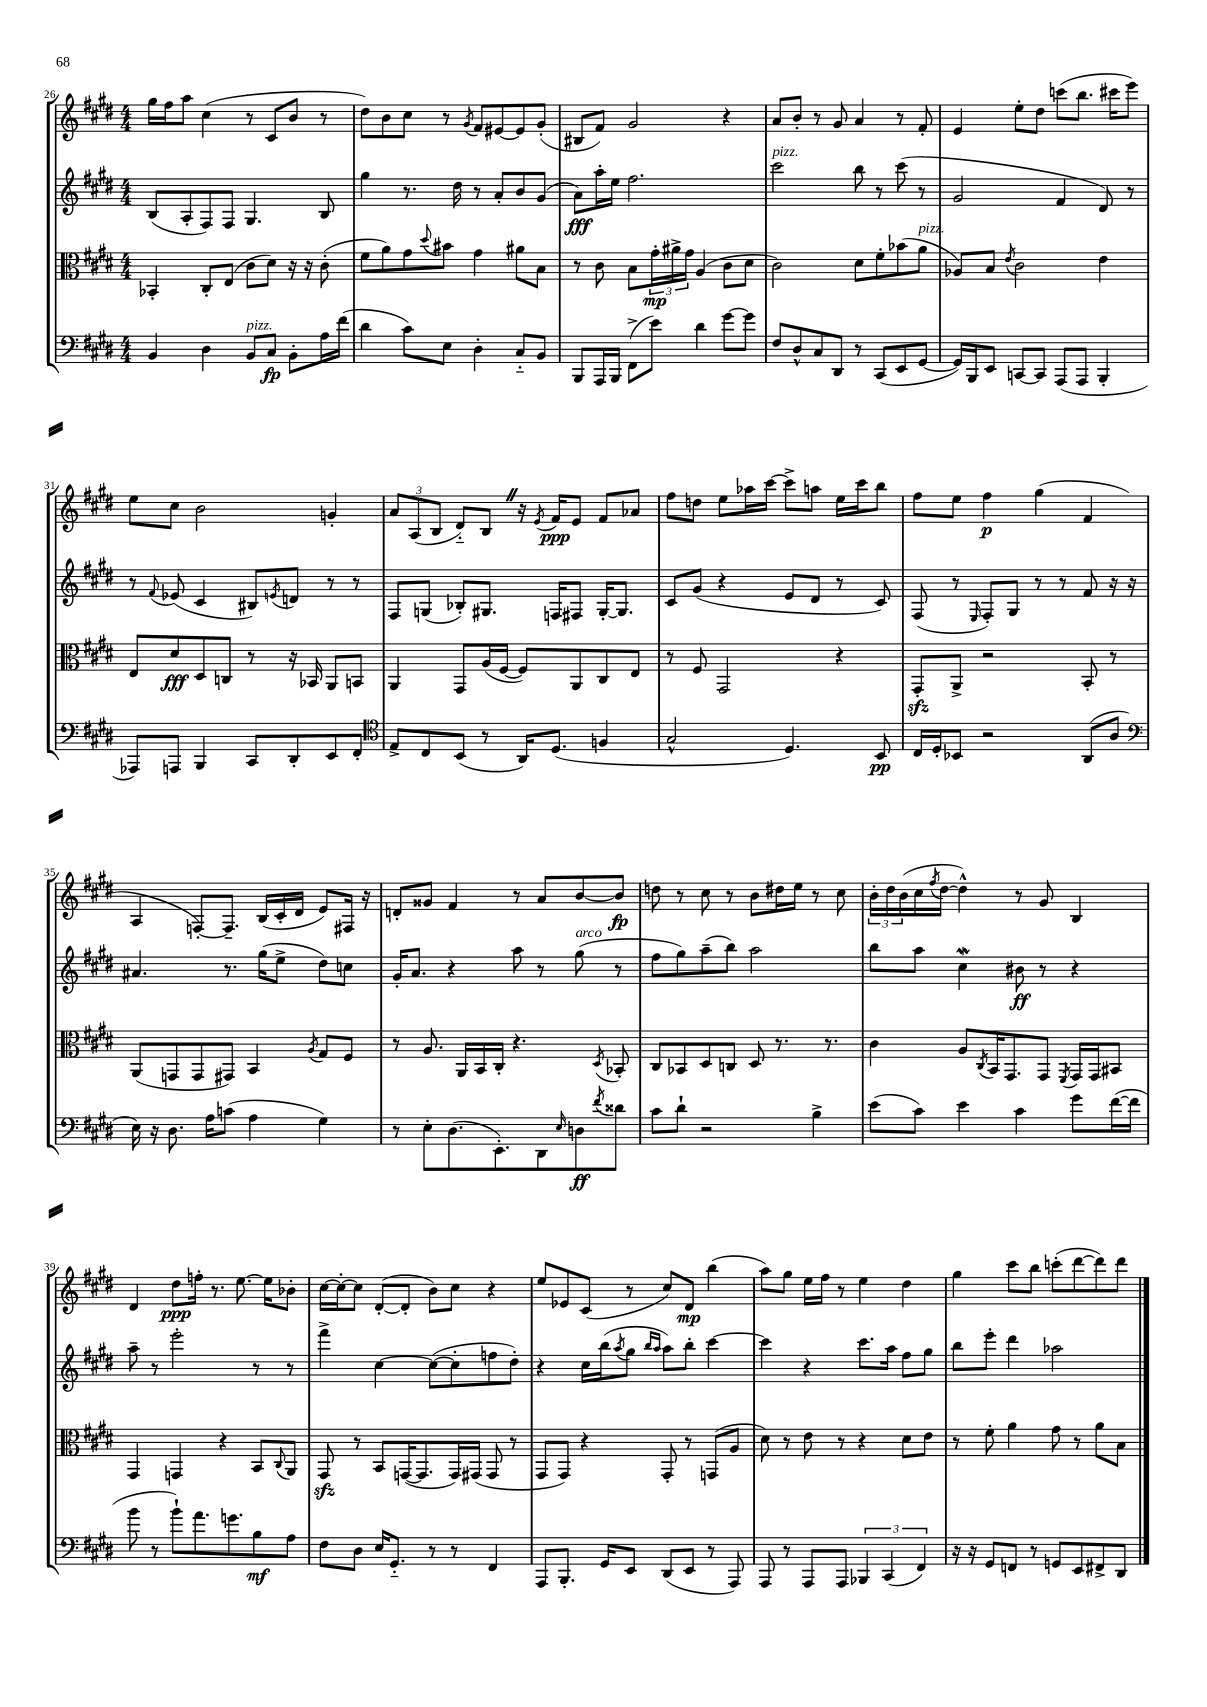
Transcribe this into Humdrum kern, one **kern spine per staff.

**kern	**kern	**kern	**kern
*staff4	*staff3	*staff2	*staff1
*clefF4	*clefC3	*clefG2	*clefG2
*k[f#c#g#d#]	*k[f#c#g#d#]	*k[f#c#g#d#]	*k[f#c#g#d#]
*M4/4	*M4/4	*M4/4	*M4/4
4BB	4BB-'	(8B	16gg#
.	.	.	16ff#
.	.	8A'	8aa
4D#	8C#'	8F#)	(4cc#
.	(8E	8F#	.
8BB	8c#	4.G#	8r
8C#	8d#)	.	8c#
8BB'	16r	.	8b
.	16r	.	.
16A	(8c#'	8B	8r
(16f#	.	.	.
=	=	=	=
4d#	8f#	4gg#	8dd#)
.	8a)	.	8b
8c#)	8g#	8.r	8cc#
.	8qqdd#	.	.
8E	8b#	.	8r
.	.	16dd#	.
.	.	.	8qg#
4D#'	4g#	8r	8f#
.	.	8a'	[8e#
8C#'~	8a#	8b	8e#]
8BB	8B	(8g#	(8g#'
=	=	=	=
8BBB	8r	8a)	8B#
16AAA	8c#	16aa'	8f#)
16BBB	.	16ee	.
(8FF#^	8B	2.ff#	2g#
8e)	24g#'	.	.
.	24a#^	.	.
.	24g#	.	.
4d#	(4A	.	.
[8g#	8c#	.	4r
8g#]	8d#	.	.
=	=	=	=
8F#	2c#)	2ccc#	8a
8D#^^	.	.	8b'
8C#	.	.	8r
8DD#	.	.	8g#
8r	8d#	8bb	4a
(8CC#	8f#'	8r	.
8EE	(8b-	(8ccc#	8r
[8GG#	8a	8r	8f#'
=	=	=	=
16GG#])	8A-)	2g#	4e
16BBB	.	.	.
8EE	8B	.	.
.	8qe	.	.
[8CC	2c#	.	8ee'
8CC]	.	.	8dd#
(8AAA	.	4f#	(8ccc
8AAA	.	.	8.bb
4BBB'	4e	8d#)	.
.	.	.	16ccc#
.	.	8r	8eee)
=	=	=	=
8AAA-)	8E	8r	8ee
.	.	8qqf#	.
8AAA	8d#	(8e-	8cc#
4BBB	8D#	4c#	2b
.	8C	.	.
8CC#	8r	8B#)	.
.	.	8qe	.
8DD#'	16r	8d	.
.	16BB-	.	.
8EE	8AA	8r	4g'
8FF#'	8BB	8r	.
=	=	=	=
*clefC4	*	*	*
8E^	4AA	8F#	12a
.	.	.	(12A
8C#	.	(8G	.
.	.	.	12B
(8BB	8GG#	8B-')	8d#'~)
8r	(16A	8.G#	8B
.	[16F#	.	.
16AA)	8F#])	.	16r
.	.	.	8qe
(8.D#	.	16F	16f#
.	8AA	8F#	8e
4F	8C#	[16G#'	8f#
.	.	8.G#]	.
.	8E	.	8a-
=	=	=	=
2G#^^	8r	8c#	8ff#
.	8F#	(8g#	8dd
.	2GG#	4r	8ee
.	.	.	16aa-
.	.	.	[16ccc#
4.D#)	.	8e	8ccc#^]
.	.	8d#	8aa
.	4r	8r	16ee
.	.	.	16ccc#
8BB	.	8c#)	8bb
=	=	=	=
16C#	8GG#'	(8F#	8ff#
16D#'	.	.	.
8BB-	8AA^	8r	8ee
.	.	16qqE	.
2r	2r	8F#')	4ff#
.	.	8G#	.
.	.	8r	(4gg#
.	.	8r	.
(8AA	8BB'	8f#	4f#
8A	8r	16r	.
.	.	16r	.
=	=	=	=
*clefF4	*	*	*
16E)	(8AA	4.a#	4A
16r	.	.	.
8.D#	8GG	.	.
.	8GG	.	[8F')
16A	.	.	.
(8c	8GG#)	8.r	8.F~]
4A	4BB	.	.
.	.	(16gg#	(16B
.	.	8ee^	16c#'
.	.	.	16d#
.	8qA	.	.
4G#)	8G#	8dd#)	8e)
.	8F#	8cc	16F#
.	.	.	16r
=	=	=	=
8r	8r	16g#'	8d'
.	.	8.a	.
8E'	8.A	.	8g##
(8.D#	.	4r	4f#
.	16AA	.	.
.	16BB	.	.
8.EE')	16C#'	.	.
.	4.r	8aa	8r
8DD#	.	8r	8a
16qqE	.	.	.
8D	.	(8gg#	[8b
8qf#	8qD#	.	.
8d##	8BB-'	8r	8b]
=	=	=	=
8c#	8C#	8ff#	8dd
8d#`	8BB-	8gg#)	8r
2r	8D#	(8aa~	8cc#
.	8C	8bb)	8r
.	8D#	2aa	8b
.	8.r	.	16dd#
.	.	.	16ee
4B^	.	.	8r
.	8.r	.	.
.	.	.	8cc#
=	=	=	=
(8e	4c#	8bb	24b'
.	.	.	24dd#
.	.	.	(24b
8c#)	.	8aa	16cc#
.	.	.	8qff#
.	.	.	[16dd#
4e	8A	4cc#	4dd#^^])
.	8qC#	.	.
.	16BB	.	.
.	8.GG#	.	.
4c#	.	8b#	8r
.	8GG#	8r	8g#
.	8qFF#	.	.
8g#	16GG#	4r	4B
.	16GG#	.	.
([16f#	8BB#	.	.
16f#]	.	.	.
=	=	=	=
8b	4GG#	8aa~	4d#
8r	.	8r	.
8b`)	4GG	2eee'	8dd#
8.a	.	.	16ff'
.	.	.	8.r
.	4r	.	.
8.g	.	.	.
.	.	.	[8.ee
8B	8BB	8r	.
.	.	.	16ee]
.	8qqC#	.	.
8A	8AA	8r	8b-'
=	=	=	=
8F#	8GG#	4fff#^	[16cc#
.	.	.	16cc#'_
8D#	8r	.	8cc#]
16E	8BB	[4cc#	([8d#'
8.GG#'~	.	.	.
.	([16GG	.	8d#']
.	8.GG]	.	.
8r	.	(8cc#_	8b)
8r	16GG)	8cc#']	8cc#
.	(16GG#	.	.
4FF#	8GG#	8ff	4r
.	8r	8dd#')	.
=	=	=	=
8AAA	8GG#	4r	8ee
8.BBB'	8GG#)	.	8e-
.	4r	16cc#	(8c#
16GG#	.	(16bb	.
.	.	8qaa	.
8EE	.	8gg#	8r
.	.	16qqbb	.
.	.	16qqaa	.
(8DD#	8GG#'	8aa)	8cc#)
8EE	8r	8bb'	8d#
8r	(8GG	[4ccc#	(4bb
8AAA)	8A	.	.
=	=	=	=
8AAA	8d#)	4ccc#]	8aa)
8r	8r	.	8gg#
8AAA	8e	4r	16ee
.	.	.	16ff#
8AAA	8r	.	8r
6BBB-	4r	8.ccc#	4ee
(6CC#	.	.	.
.	.	16aa	.
.	8d#	8ff#	4dd#
6FF#)	.	.	.
.	8e	8gg#	.
=	=	=	=
16r	8r	8bb	4gg#
16r	.	.	.
8GG#	8f#'	8eee'	.
8FF	4a	4ddd#	8ccc#
8r	.	.	8bb
8GG	8g#	2aa-	(8ccc'
8EE	8r	.	[8ddd#
8FF#^	8a	.	8ddd#])
8DD#	8B	.	8ddd#
==	==	==	==
*-	*-	*-	*-
